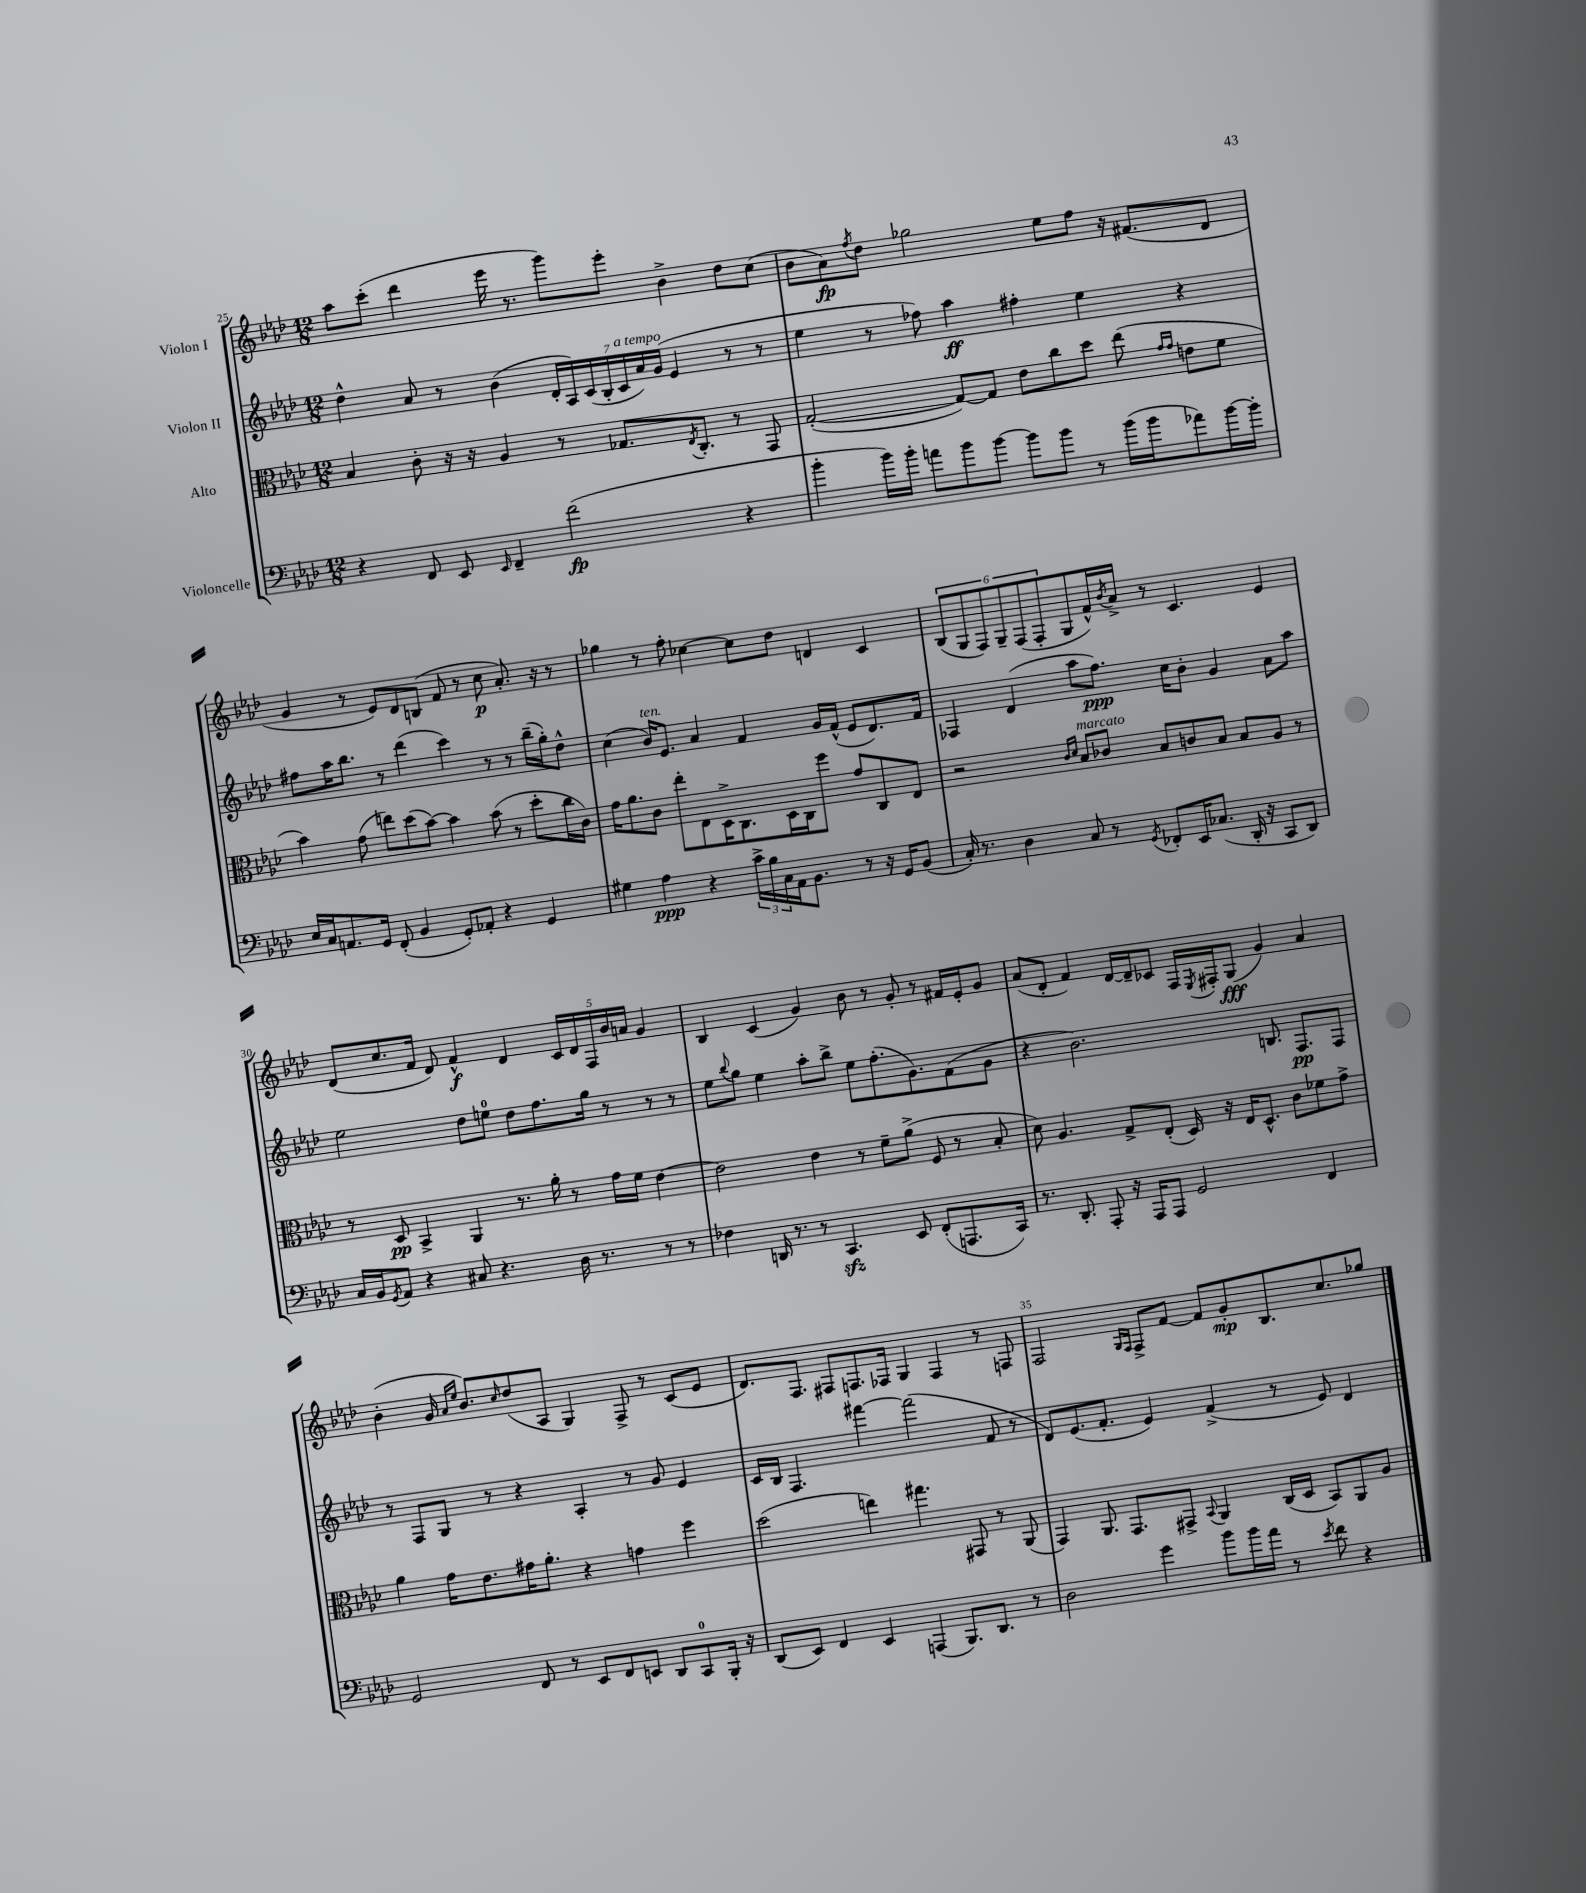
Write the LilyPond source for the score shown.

<<
\new StaffGroup <<
\new Staff = "s0" \with { instrumentName = "Violon I" } {
    \clef treble \key aes \major \numericTimeSignature \time 12/8
    aes''8 c'''8-.( des'''4 ees'''16 r8. g'''8) ees'''8-. bes'4-> des''8 c''8( |
    bes'8 aes'8\fp) \acciaccatura { f''8 } des''8 ges''2 ees''8 f''8 r16 fis'8.( des'8 |
    g'4 r8 ees'8) des'8 b8( f'8 r8 c''8\p aes'8.-.) r16 r8 |
    ges''4 r8 f''8-. ces''4~ ces''8 des''8 d'4 c'4 |
    \tuplet 6/4 { bes8( g8 f8) g8-- f8( f8-. } g8 f'16-^) \acciaccatura { bes'8 } aes'16-> r8 c'4. ees'4 |
    des'8( c''8. f'16 des'8) f'4-^\f des'4 \tuplet 5/4 { c'16 des'16 f16 bes'16 a'16 } g'4 |
    bes4 c'4( g'4) bes'8 r8 g'8-. r8 fis'16 ees'16-. g'8 |
    aes'8( des'8-. f'4) des'16~ des'16-- ces'8 f16 \acciaccatura { ees8 } fis16-. g8\fff( g'4) aes'4 |
    bes'4-.( g'16 \grace { aes'16 ees''16 } bes'8.) \grace { c''16 } des''8( aes8 g4) f8-> r8 c'8( ees'8 |
    des'8.) f8. fis8 f8. fes16 g4 fes4 r8 f8 |
    f2 \grace { g16 f16 } f8-> f'8~ f'8 g'8-.\mp bes8. c''8. ges''8 \bar "|." |
}
\new Staff = "s1" \with { instrumentName = "Violon II" } {
    \clef treble \key aes \major \numericTimeSignature \time 12/8
    des''4-^ aes'8 r8 bes'4( \tuplet 7/4 { des'16-. aes16) c'16( bes16-. c'16^\markup { \italic "a tempo" } aes'16) g'16( } ees'4 r8 r8 |
    ees''4 r8 fes''8) aes''4\ff fis''4-. ees''4 r4 |
    fis''8 aes''16 bes''8. r8 des'''4( c'''4) r8 r8 bes''16--( g''16-.) des''8-^ |
    c''4( bes'16^\markup { \italic "ten." }) ees'8. aes'4 f'4 g'16 f'16-^( ees'8 des'8.) f'16 |
    fes4 des'4( aes''8 f''8.\ppp) c''16 bes'8-. g'4 aes'8 aes''8 |
    ees''2 des''8 e''8-0 des''8 f''8. g''16 r8 r8 r8 |
    ees''8 \appoggiatura { bes''8 } g''8 ees''4 aes''8-. bes''8-> ees''8 f''8.-.( g'8.) f'8( g'8 |
    r4 bes'2.) b8. f8.\pp f8 |
    r8 f8 g8 r8 r4 aes4-. r8 g'8 ees'4 |
    c'16 bes16 f4. fis'''4~ fis'''2( f'8 r8 |
    des'8) ees'8.( f'8.-. ees'4) f'4->( r8 ees'8) des'4 \bar "|." |
}
\new Staff = "s2" \with { instrumentName = "Alto" } {
    \clef alto \key aes \major \numericTimeSignature \time 12/8
    bes4 c'8-. r16 r16 aes4 r8 ges8. \acciaccatura { ees8 } c8.-. r8 g,8 |
    g2~-.( g8~) g8 ees'8 c''8 des''8 ees''8( \grace { g'16 g'16 } e'8 f'8 |
    bes'4) g'8( e''8) des''8( bes'8~) bes'4 bes'8( r8 des''8-. c''16 c'16) |
    g'16 aes'8. c'8 ees''8-. ees8 des16-> c8. des16 c16 f''8 g'8 c8 ees8 |
    r2 \grace { c'16 des'16 } bes8^\markup { \italic "marcato" } ces'8 bes8 c'8 bes8 bes8 aes8 r8 |
    r8 des8\pp bes,4-> aes,4 r8. aes'16-. r8 g'16 f'16 ees'4~ |
    ees'2 ees'4 r8 f'8-- aes'8->( f8 r8 bes8-. |
    des'8) aes4. g8-> ees8-.( des16) r16 ees16 des8.-^ c'8 fes'8 g'8-> |
    aes'4 g'16 ees'8. gis'16 aes'8.-. r4 g'4 f''4 |
    des''2( e''4) gis''4. gis,8 r8 aes,8( |
    g,4) aes,8. g,8. gis,8-> \appoggiatura { bes,8 } aes,4 c16( des16 bes,8) aes,8 aes8 \bar "|." |
}
\new Staff = "s3" \with { instrumentName = "Violoncelle" } {
    \clef bass \key aes \major \numericTimeSignature \time 12/8
    r4 f,8 ees,8 \grace { ees,16 } f,4-- f'2\fp( r4 |
    bes'4-. bes'16) bes'16-. a'8 bes'8 bes'8~ bes'8 bes'8 r8 bes'16( bes'16 aes'8) bes'16~ bes'16-. |
    ees16 c16 a,8. g,16 f,8-.( bes,4 g,8-.) aes,8-. r4 g,4 |
    gis4 aes4\ppp r4 \tuplet 3/2 { c'16-> bes16 c16 } aes,16 bes,8. r8 r16 g,16 bes,8( |
    c16-.) r8. des4 c8 r8 \acciaccatura { g,8 } fes,8-. ees,16 ces8.( des,16-. r16 c,8 des,8) |
    c16 bes,16 \acciaccatura { g,8 } aes,8 r4 cis8 r4. des16 r8. r8 r8 |
    fes4 d,16 r8. r8 c,4.\sfz ees,8 f,8-.( a,,8. c,16) |
    r8. des,8.-. aes,,8-. r16 aes,,16 aes,,8 g,2 f,4 |
    g,2 f,8 r8 ees,8 f,8 e,8 des,8 c,8-0 bes,,16-. r16 |
    des,8( ees,8) f,4 ees,4 a,,4( bes,,8.) des,8. r8 |
    des2 g'4 bes'8 bes'16 aes'16 r8 \acciaccatura { ees'8 } f'8 r4 \bar "|." |
}
>>
>>
\layout { \context { \Score currentBarNumber = #25 \override BarNumber.break-visibility = ##(#f #t #t) barNumberVisibility = #(every-nth-bar-number-visible 5) } }
